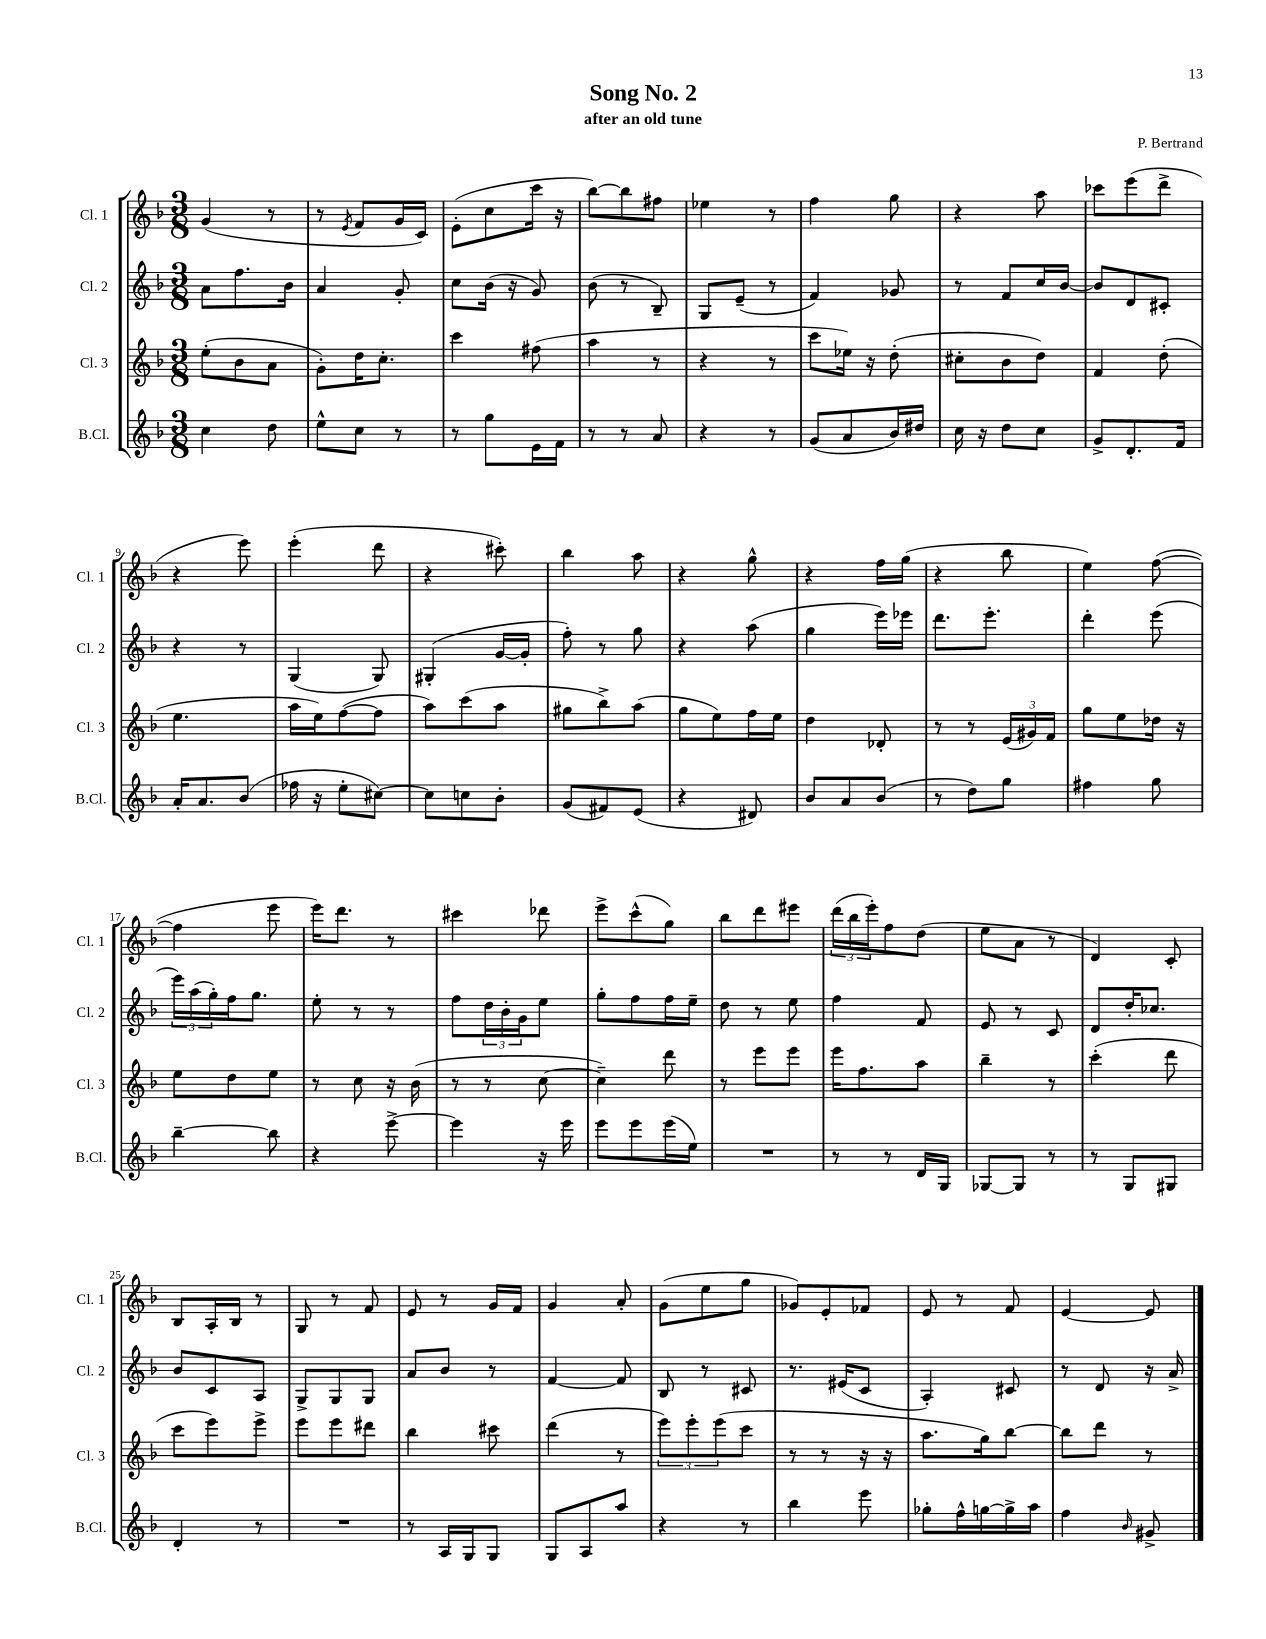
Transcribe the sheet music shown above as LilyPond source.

\header { title = "Song No. 2" composer = "P. Bertrand" subtitle = "after an old tune" }
<<
\new StaffGroup <<
\new Staff = "s0" \with { instrumentName = "Cl. 1" shortInstrumentName = "Cl. 1" } {
    \clef treble \key f \major \numericTimeSignature \time 3/8
    g'4( r8 |
    r8 \acciaccatura { e'8 } f'8 g'16 c'16) |
    e'8-.( c''8 c'''16 r16 |
    bes''8~) bes''8 fis''8 |
    ees''4 r8 |
    f''4 g''8 |
    r4 a''8 |
    ces'''8 e'''8( d'''8-> |
    r4 e'''8) |
    e'''4-.( d'''8 |
    r4 cis'''8-.) |
    bes''4 a''8 |
    r4 g''8-^ |
    r4 f''16 g''16( |
    r4 bes''8 |
    e''4) f''8~( |
    f''4 e'''8 |
    e'''16) d'''8. r8 |
    cis'''4 des'''8 |
    e'''8-> c'''8-^( g''8) |
    bes''8 d'''8 eis'''8 |
    \tuplet 3/2 { d'''16( bes''16 e'''16-.) } f''8 d''8( |
    e''8 a'8 r8 |
    d'4) c'8-. |
    bes8 a16-. bes16 r8 |
    g8 r8 f'8 |
    e'8 r8 g'16 f'16 |
    g'4 a'8-. |
    g'8( e''8 g''8 |
    ges'8) e'8-. fes'8 |
    e'8 r8 f'8 |
    e'4~ e'8 \bar "|." |
}
\new Staff = "s1" \with { instrumentName = "Cl. 2" shortInstrumentName = "Cl. 2" } {
    \clef treble \key f \major \numericTimeSignature \time 3/8
    a'8 f''8. bes'16 |
    a'4 g'8-. |
    c''8 bes'16( r16 g'8) |
    bes'8( r8 bes8--) |
    g8 e'8--( r8 |
    f'4) ges'8 |
    r8 f'8 c''16 bes'16~ |
    bes'8 d'8 cis'8-. |
    r4 r8 |
    g4( g8) |
    gis4-.( g'16~ g'16-. |
    f''8-.) r8 g''8 |
    r4 a''8( |
    g''4 e'''16) ees'''16 |
    d'''8. e'''8.-. |
    d'''4-. e'''8( |
    \tuplet 3/2 { e'''16) a''16( g''16-.) } f''16 g''8. |
    e''8-. r8 r8 |
    f''8 \tuplet 3/2 { d''16 bes'16-. g'16 } e''8 |
    g''8-. f''8 f''16 e''16-- |
    d''8 r8 e''8 |
    f''4 f'8 |
    e'8 r8 c'8 |
    d'8 d''16-. ces''8. |
    bes'8 c'8 a8 |
    g8-> g8 g8 |
    a'8 bes'8 r8 |
    f'4~ f'8 |
    bes8 r8 cis'8 |
    r8. eis'16( c'8 |
    a4-.) cis'8 |
    r8 d'8 r16 a'16-> \bar "|." |
}
\new Staff = "s2" \with { instrumentName = "Cl. 3" shortInstrumentName = "Cl. 3" } {
    \clef treble \key f \major \numericTimeSignature \time 3/8
    e''8-.( bes'8 a'8 |
    g'8-.) d''16 c''8.-. |
    c'''4 fis''8( |
    a''4 r8 |
    r4 r8 |
    c'''8 ees''16) r16 d''8-.( |
    cis''8-. bes'8 d''8) |
    f'4 d''8-.( |
    e''4. |
    a''16 e''16) f''8~( f''8 |
    a''8) c'''8( a''8 |
    gis''8 bes''8->) a''8( |
    g''8 e''8) f''16 e''16 |
    d''4 des'8-. |
    r8 r8 \tuplet 3/2 { e'16( gis'16) f'16 } |
    g''8 e''8 des''16 r16 |
    e''8 d''8 e''8 |
    r8 c''8 r16 bes'16( |
    r8 r8 c''8~ |
    c''4--) d'''8 |
    r8 e'''8 e'''8 |
    e'''16 f''8. a''8 |
    bes''4-- r8 |
    c'''4-.( d'''8 |
    c'''8 e'''8) e'''8-> |
    e'''8 e'''8 dis'''8 |
    bes''4 cis'''8 |
    d'''4( r8 |
    \tuplet 3/2 { e'''8) e'''8-. e'''8( } c'''8 |
    r8 r8 r16 r16 |
    a''8. g''16) bes''8~ |
    bes''8 d'''8 r8 \bar "|." |
}
\new Staff = "s3" \with { instrumentName = "B.Cl." shortInstrumentName = "B.Cl." } {
    \clef treble \key f \major \numericTimeSignature \time 3/8
    c''4 d''8 |
    e''8-^ c''8 r8 |
    r8 g''8 e'16 f'16 |
    r8 r8 a'8 |
    r4 r8 |
    g'8( a'8 bes'16) dis''16 |
    c''16 r16 d''8 c''8 |
    g'8-> d'8.-. f'16 |
    a'16-. a'8. bes'8( |
    fes''16 r16 e''8-. cis''8~) |
    cis''8 c''8 bes'8-. |
    g'8( fis'8) e'8( |
    r4 dis'8) |
    bes'8 a'8 bes'8( |
    r8 d''8) g''8 |
    fis''4 g''8 |
    bes''4~-- bes''8 |
    r4 e'''8~-> |
    e'''4 r16 e'''16 |
    e'''8 e'''8 e'''16( e''16) |
    R4. |
    r8 r8 d'16 g16 |
    ges8~ ges8 r8 |
    r8 g8 gis8 |
    d'4-. r8 |
    R4. |
    r8 a16 g16 g8 |
    g8 a8 a''8 |
    r4 r8 |
    bes''4 e'''8 |
    ges''8-. f''16-^ g''16~ g''16-> a''16 |
    f''4 \grace { bes'16 } gis'8-> \bar "|." |
}
>>
>>
